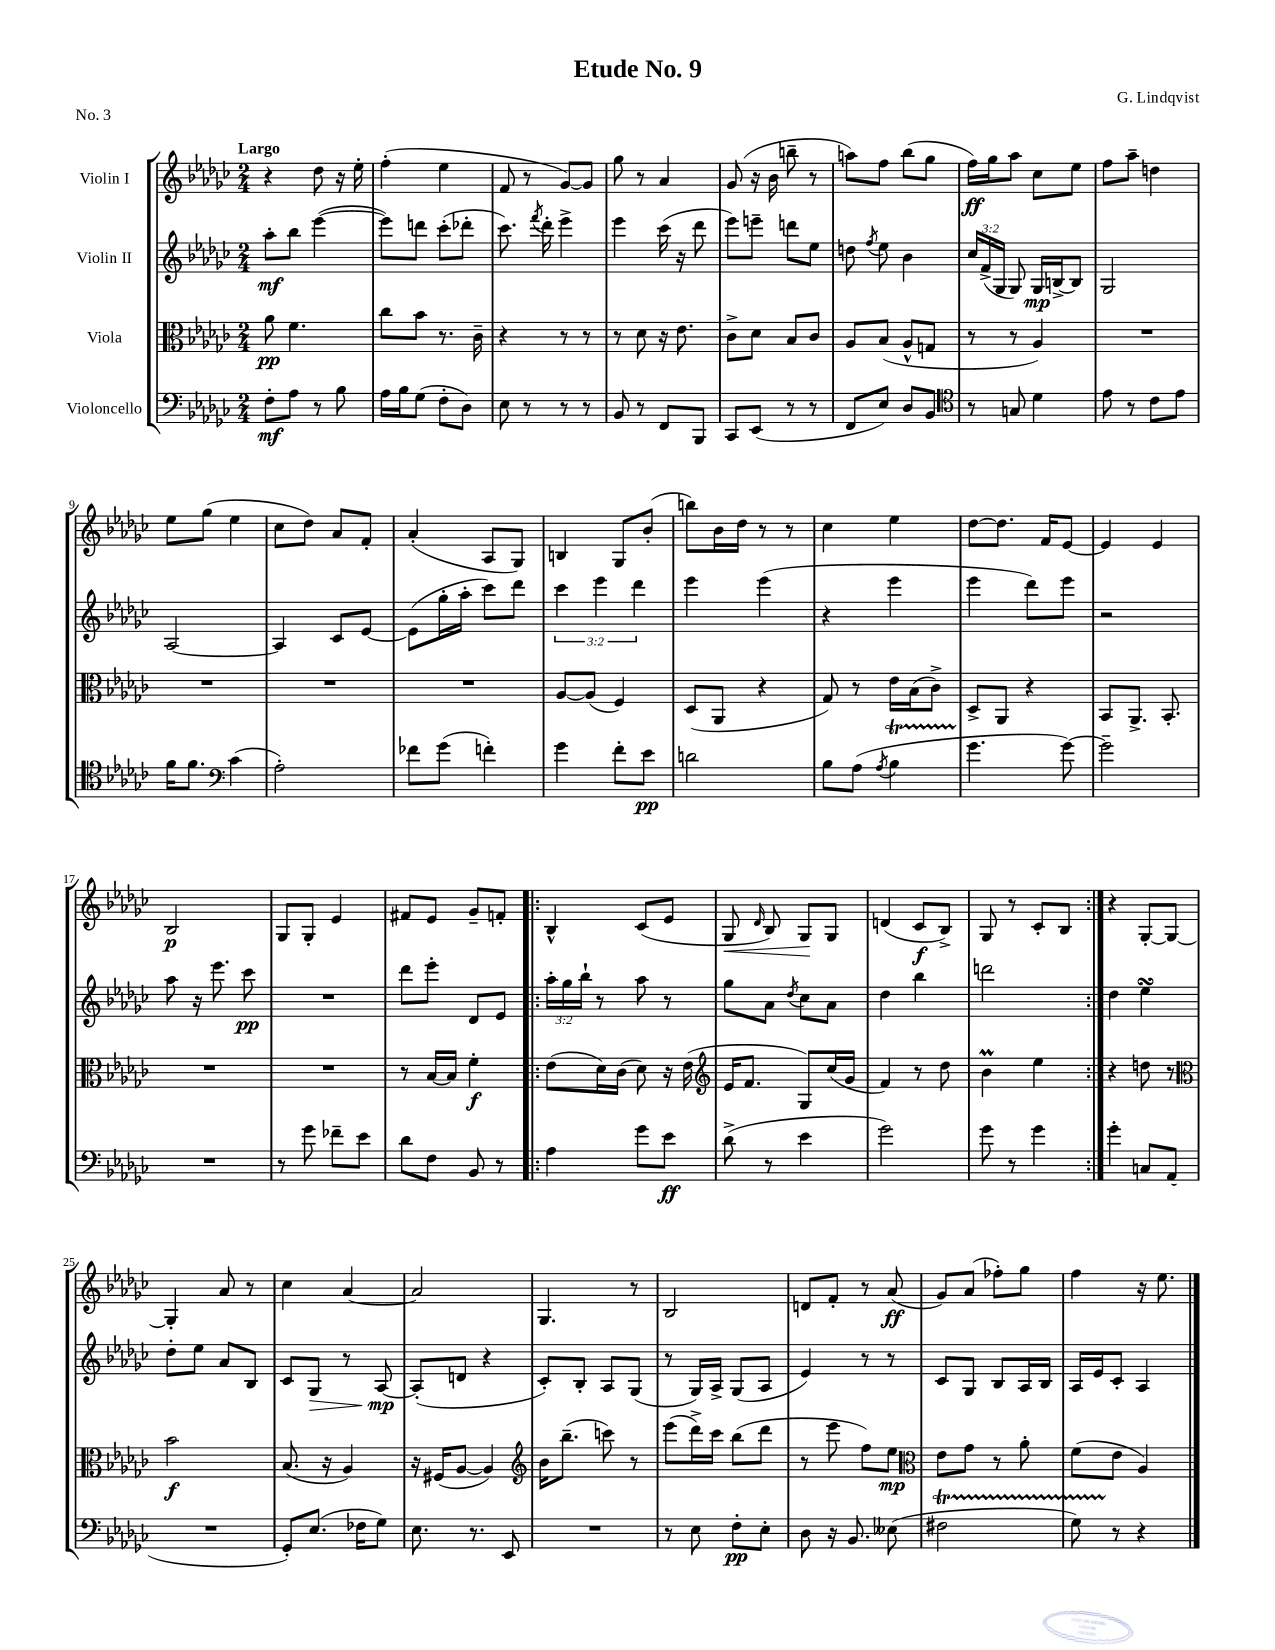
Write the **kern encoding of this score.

**kern	**kern	**kern	**kern
*staff4	*staff3	*staff2	*staff1
*clefF4	*clefC3	*clefG2	*clefG2
*k[b-e-a-d-g-c-]	*k[b-e-a-d-g-c-]	*k[b-e-a-d-g-c-]	*k[b-e-a-d-g-c-]
*M2/4	*M2/4	*M2/4	*M2/4
8F'\L	8a-\	8aa-'\L	4r
8A-\J	4.f\	8bb-\J	.
8r	.	([4eee-\	8dd-\
8B-\	.	.	16r
.	.	.	16ee-'\
=	=	=	=
16A-\LL	8cc-\L	8eee-\]L)	(4ff'\
16B-\J	.	.	.
(8G-\J	8b-\J	8ddd\J	.
8F'\L	8.r	(8ccc-'\L	4ee-\
8D-\J)	.	8ddd-'\J	.
.	16c-~\	.	.
=	=	=	=
8E-\	4r	8.ccc-\)	8f/
8r	.	.	8r
.	.	8qfff/	.
.	.	16ddd-'\	.
8r	8r	4eee-^\	[8g-/L)
8r	8r	.	8g-/]J
=	=	=	=
8BB-/	8r	4eee-\	8gg-\
8r	8d-\	.	8r
8FF/L	16r	(16ccc-\	4a-/
.	8.e-\	16r	.
8BBB-/J	.	8ddd-\	.
=	=	=	=
8CC-/L	8c-^\L	8eee-\L)	(8g-/
(8EE-/J	8d-\J	8eee~\J	16r
.	.	.	16b-\
8r	8B-/L	8ddd\L	8bb~\
8r	8c-/J	8ee-\J	8r
=	=	=	=
8FF/L	8A-/L	8dd\	8aa\L)
.	.	8qff/	.
8E-/J)	(8B-/J	8ee-\	8ff\J
8D-/L	8A-^^/L	4b-\	(8bb-\L
8BB-/J	8G/J	.	8gg-\J
=	=	=	=
*clefC4	*	*	*
8r	8r	24cc-/LL	16ff\LL)
.	.	(24f^/	.
.	.	.	16gg-\J
.	.	24G-/JJ	.
8G/	8r	8G-/)	8aa-\J
4d-\	4A-/)	16G-/LL	8cc-\L
.	.	[16B^/J	.
.	.	8B/]J	8ee-\J
=	=	=	=
8e-\	2r	2G-/	8ff\L
8r	.	.	8aa-~\J
8c-\L	.	.	4dd\
8e-\J	.	.	.
=	=	=	=
16f\LK	2r	[2A-/	8ee-\L
8.f\J	.	.	.
.	.	.	(8gg-\J
*clefF4	*	*	*
(4c-\	.	.	4ee-\
=	=	=	=
2A-'\)	2r	4A-/]	8cc-\L
.	.	.	8dd-\J)
.	.	8c-/L	8a-/L
.	.	[8e-/J	8f'/J
=	=	=	=
8f-\L	2r	(8e-\]L	(4a-'/
(8g-\J	.	16gg-'\L	.
.	.	16aa-'\JJ	.
4f'\)	.	8ccc-\L)	8A-/L
.	.	8ddd-\J	8G-/J)
=	=	=	=
4g-\	[8A-/L	6ccc-\	4B/
.	(8A-/]J	.	.
.	.	6eee-\	.
8f'\L	4F/)	.	8G-/L
.	.	6ddd-\	.
8e-\J	.	.	(8b-'/J
=	=	=	=
2d\	(8D-/L	4eee-\	8bb\L)
.	8AA-/J	.	16b-\L
.	.	.	16dd-\JJ
.	4r	(4eee-\	8r
.	.	.	8r
=	=	=	=
8B-\L	8G-/)	4r	4cc-\
(8A-\J	8r	.	.
8qA-/	.	.	.
4B-\	16e-\LL	4eee-\	4ee-\
.	(16B-\J	.	.
.	8c-^\J)	.	.
=	=	=	=
4.g-\	8D-^/L	4eee-\	[8dd-\L
.	8AA-/J	.	8.dd-\]J
.	4r	8ddd-\L)	.
.	.	.	16f/LK
[8g-\)	.	8eee-\J	[8e-/J
=	=	=	=
2g-~\]	8BB-/L	2r	4e-/]
.	8.AA-^/J	.	.
.	.	.	4e-/
.	8.BB-'/	.	.
=	=	=	=
2r	2r	8aa-\	2B-/
.	.	16r	.
.	.	8.eee-\	.
.	.	8ccc-\	.
=	=	=	=
8r	2r	2r	8G-/L
8g-\	.	.	8G-'/J
8f-~\L	.	.	4e-/
8e-\J	.	.	.
=	=	=	=
8d-\L	8r	8ddd-\L	8f#/L
8F\J	[16B-/LL	8eee-'\J	8e-/J
.	16B-/]JJ	.	.
8BB-/	4f'\	8d-/L	8g-~/L
8r	.	8e-/J	8f'/J
=!|:	=!|:	=!|:	=!|:
4A-\	(8e-\L	24aa-'\LL	4B-^^/
.	.	24gg-\	.
.	.	24bb-`\JJ	.
.	16d-\L)	8r	.
.	(16c-\JJ	.	.
8g-\L	8d-\)	8aa-\	(8c-/L
8e-\J	16r	8r	8e-/J
.	(16e-\	.	.
=	=	=	=
*	*clefG2	*	*
(8d-^\	16e-/LK	8gg-\L	8G-/
.	8.f/J	.	.
.	.	.	16qqd-/
8r	.	8a-\J	8B-/)
.	.	8qdd-/	.
4e-\	8G-/L)	8cc-\L	8G-/L
.	(16cc-/L	8a-\J	8G-/J
.	16g-/JJ	.	.
=	=	=	=
2g-\)	4f/)	4dd-\	(4d/
.	8r	4bb-\	8c-/L
.	8dd-\	.	8B-^/J)
=	=	=	=
8g-\	4b-\	2ddd\	8G-/
8r	.	.	8r
4g-\	4ee-\	.	8c-'/L
.	.	.	8B-/J
=:|!	=:|!	=:|!	=:|!
4g-'\	4r	4dd-\	4r
8C/L	8dd\	4ee-\	[8G-'/L
(8AA-/J	8r	.	8G-/_J
=	=	=	=
*	*clefC3	*	*
2r	2b-\	8dd-'\L	4G-'/]
.	.	8ee-\J	.
.	.	8a-/L	8a-/
.	.	8B-/J	8r
=	=	=	=
8GG-'/L)	(8.B-/	8c-/L	4cc-\
(8.E-/J	.	8G-/J	.
.	16r	.	.
.	4A-/)	8r	[4a-/
16F-\LK	.	.	.
8G-\J)	.	[8A-/	.
=	=	=	=
8.E-\	16r	(8A-'/]L	2a-/]
.	(16F#/LK	.	.
.	[8A-/J	8d/J	.
8.r	.	.	.
.	4A-/])	4r	.
8EE-/	.	.	.
=	=	=	=
*	*clefG2	*	*
2r	16b-\LK	8c-'/L)	4.G-/
.	(8.bb-~\J	.	.
.	.	8B-'/J	.
.	8ccc\)	8A-/L	.
.	8r	(8G-/J	8r
=	=	=	=
8r	(8eee-\L	8r	2B-/
8E-\	16ddd-^\L)	16G-/LL)	.
.	16ccc-\JJ	16A-^/JJ	.
8F'\L	(8bb-\L	(8G-/L	.
8E-'\J	8ddd-\J	8A-/J	.
=	=	=	=
8D-\	8r	4e-/)	8d/L
16r	8eee-\	.	8f'/J
8.BB-/	.	.	.
.	8ff\L)	8r	8r
(8E--\	8ee-\J	8r	(8a-/
=	=	=	=
*	*clefC3	*	*
2F#\	8e-\L	8c-/L	8g-/L)
.	8g-\J	8G-/J	(8a-/J
.	8r	8B-/L	8ff-'\L)
.	8a-'\	16A-/L	8gg-\J
.	.	16B-/JJ	.
=	=	=	=
8G-\)	(8f\L	16A-/LL	4ff\
.	.	16e-/J	.
8r	8e-\J	8c-'/J	.
4r	4A-/)	4A-/	16r
.	.	.	8.ee-\
==	==	==	==
*-	*-	*-	*-
